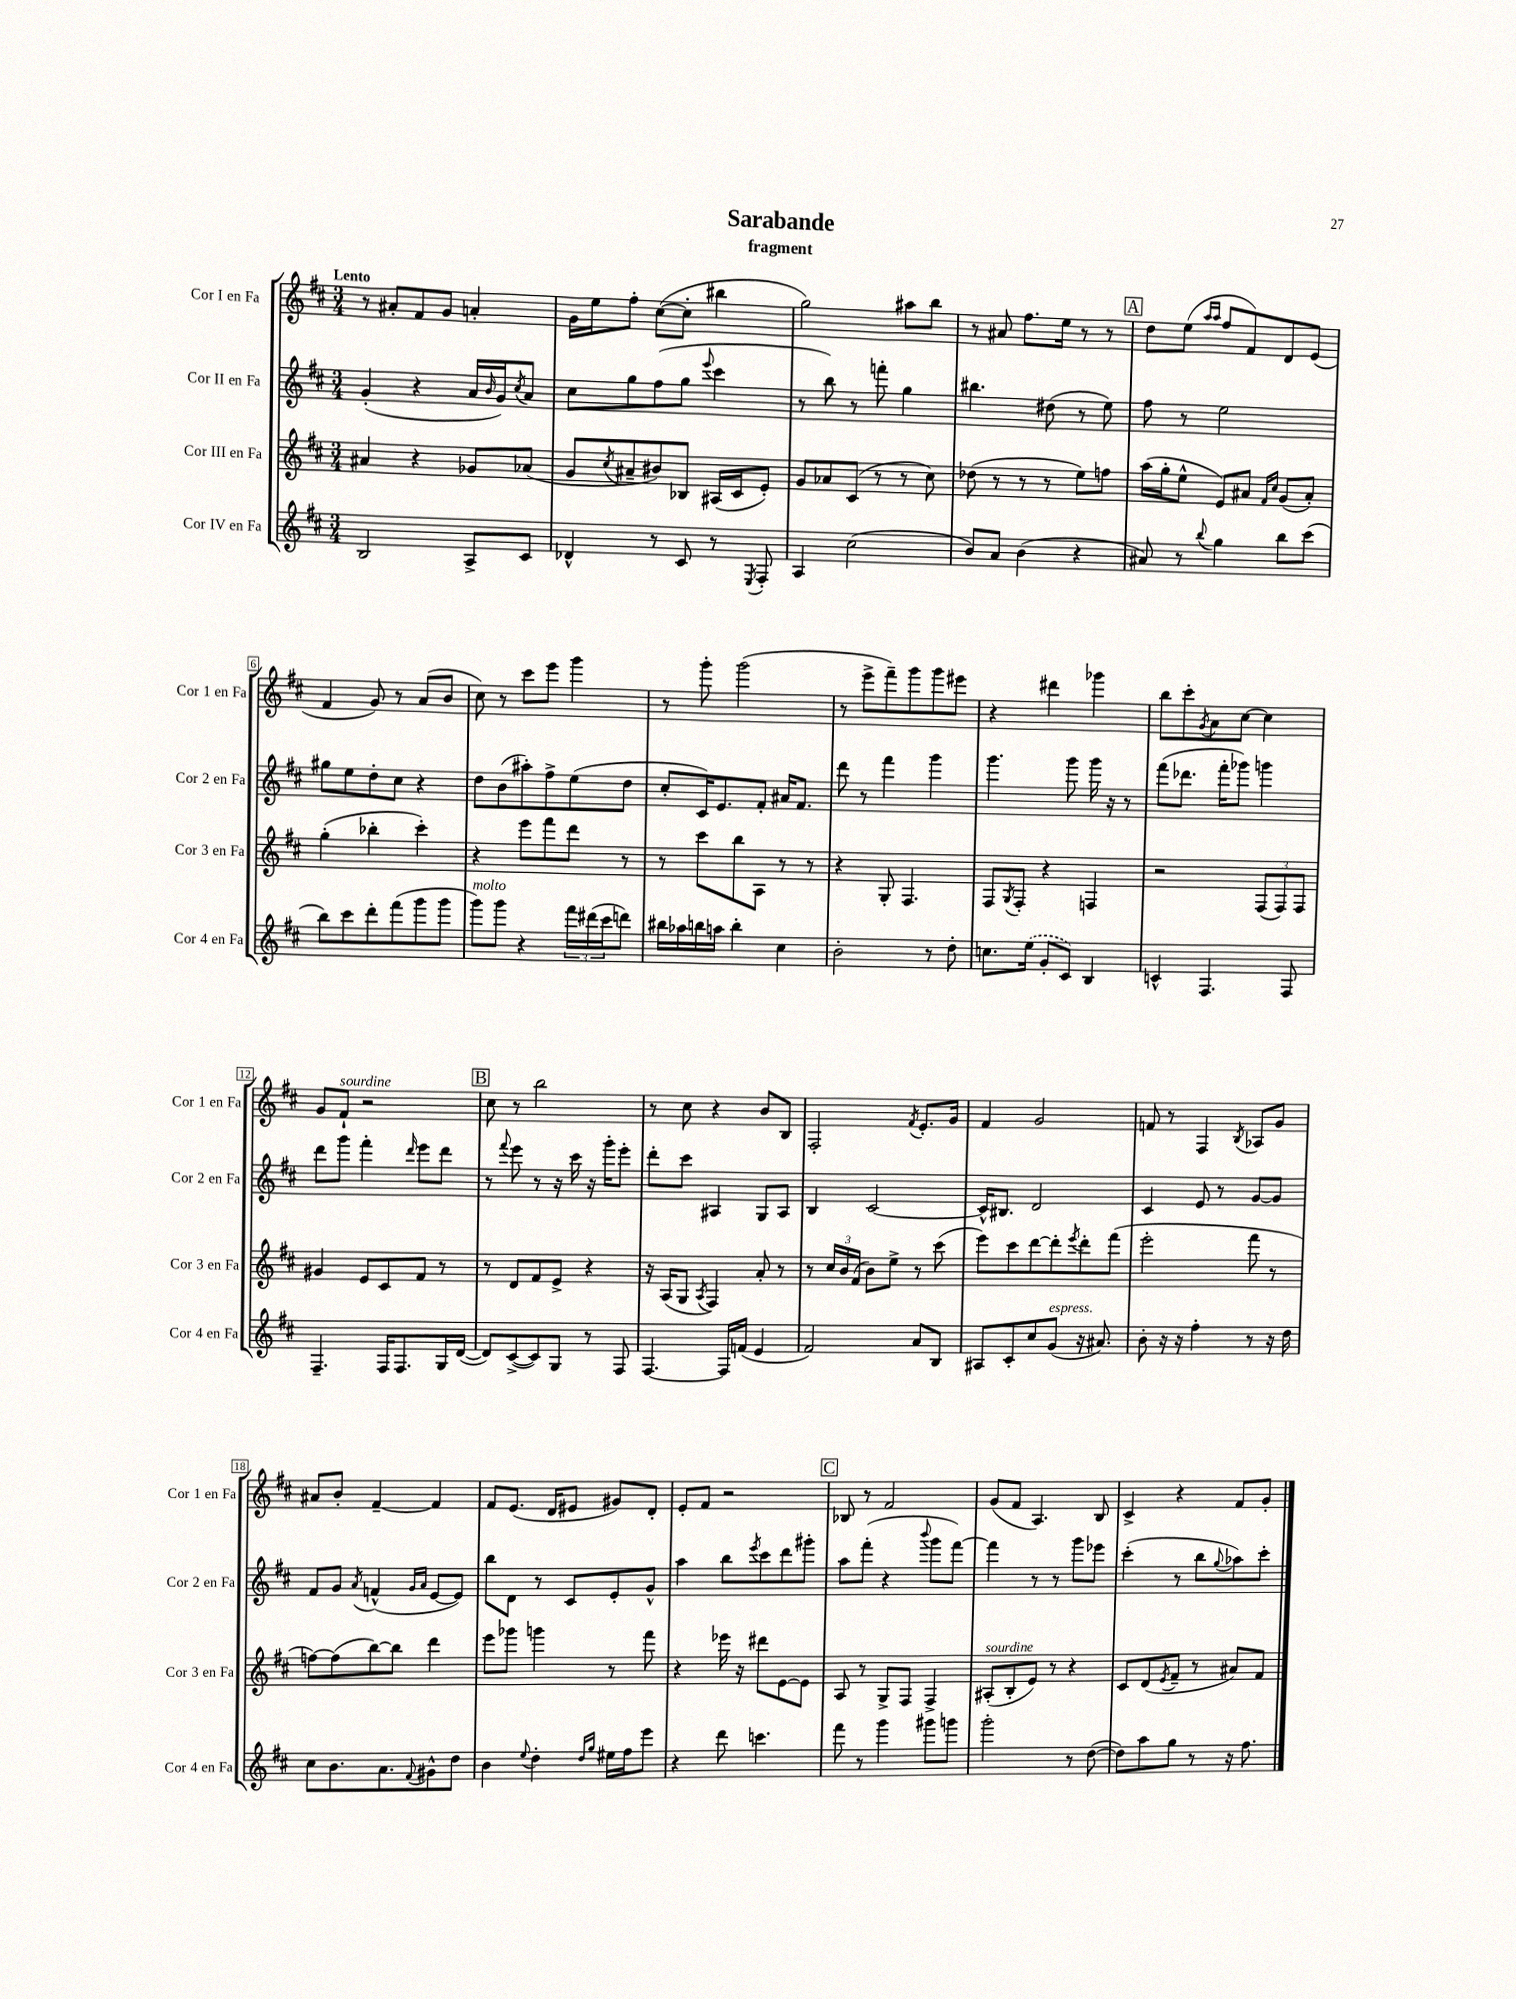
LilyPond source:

\header { title = "Sarabande" subtitle = "fragment" }
<<
\new StaffGroup <<
\new Staff = "s0" \with { instrumentName = "Cor I en Fa" shortInstrumentName = "Cor 1 en Fa" } {
    \clef treble \key d \major \numericTimeSignature \time 3/4 \tempo "Lento"
    r8 ais'8-. fis'8 g'8 a'4-. |
    g'16 e''16 fis''8-. cis''8~( cis''8-. bis''4 |
    g''2) ais''8 b''8 |
    r8 ais'8 fis''8. e''16 r8 r8 |
    \mark \markup { \box "A" } d''8 e''8( \grace { a''16 a''16 } fis''8 fis'8) d'8 e'8( |
    fis'4 g'8) r8 a'8( b'8 |
    cis''8) r8 cis'''8 e'''8 g'''4 |
    r8 g'''8-. g'''2( |
    r8 e'''8-> fis'''8--) g'''8 g'''8 eis'''8 |
    r4 dis'''4 ges'''4 |
    b''8 cis'''8-. \acciaccatura { g'8 } a'8 cis''8~ cis''4 |
    g'8 fis'8-!^\markup { \italic "sourdine" } r2 |
    \mark \markup { \box "B" } cis''8 r8 b''2 |
    r8 cis''8 r4 b'8 b8 |
    fis2-. \acciaccatura { fis'8 } e'8.-. g'16 |
    fis'4 g'2 |
    f'8 r8 fis4 \acciaccatura { b8 } aes8 g'8 |
    ais'8 b'8-. fis'4~-- fis'4 |
    fis'8 e'8.( d'16 eis'8 gis'8) d'8-. |
    e'8-. fis'8 r2 |
    \mark \markup { \box "C" } bes8 r8 fis'2 |
    g'8( fis'8 a4.) b8 |
    cis'4-> r4 fis'8 g'8-. \bar "|." |
}
\new Staff = "s1" \with { instrumentName = "Cor II en Fa" shortInstrumentName = "Cor 2 en Fa" } {
    \clef treble \key d \major \numericTimeSignature \time 3/4
    g'4-.( r4 a'16 \grace { b'16 } g'16) \acciaccatura { cis''8 } a'8 |
    cis''8 g''8 fis''8( g''8 \appoggiatura { e'''8 } cis'''4 |
    r8 b''8) r8 f'''8-. g''4 |
    bis''4. dis''8( r8 e''8) |
    \mark \markup { \box "A" } fis''8 r8 e''2 |
    gis''8 e''8 d''8-. cis''8 r4 |
    d''8 b'8( ais''8-.) fis''8-> e''8( d''8 |
    cis''8-. cis'16) e'8. fis'8-. ais'16 fis'8. |
    d'''8 r8 fis'''4 g'''4 |
    g'''4. g'''8 g'''16 r16 r8 |
    fis'''8( des'''8. fis'''16-. ges'''8) g'''4 |
    d'''8 g'''8 fis'''4-. \grace { d'''16 } e'''8 d'''8 |
    \mark \markup { \box "B" } r8 \appoggiatura { fis'''8 } e'''8 r8 r16 cis'''16 r16 g'''16-. e'''8-. |
    d'''8-. cis'''8 ais4 g8 ais8 |
    b4 cis'2~ |
    cis'16-^ bis8. d'2 |
    cis'4 e'8 r8 g'8~ g'8 |
    fis'8 g'8 \acciaccatura { a'8 } f'4-^( \grace { g'16 a'16 } e'8~ e'8) |
    b''8 d'8 r8 cis'8 e'8-. g'8-^ |
    a''4 b''8 \acciaccatura { e'''8 } cis'''8 d'''8 gis'''8-. |
    \mark \markup { \box "C" } a''8 fis'''8-.( r4 \appoggiatura { b'''8 } g'''8 fis'''8~) |
    fis'''4 r8 r8 g'''8 ees'''8 |
    cis'''4-.( r8 b''8 \appoggiatura { g''8 } aes''8) cis'''8-. \bar "|." |
}
\new Staff = "s2" \with { instrumentName = "Cor III en Fa" shortInstrumentName = "Cor 3 en Fa" } {
    \clef treble \key d \major \numericTimeSignature \time 3/4
    ais'4 r4 ges'8 aes'8( |
    g'8 \acciaccatura { cis''8 } ais'8-- bis'8) bes8 ais16( cis'16 e'8-.) |
    g'8 aes'8 cis'8( r8 r8 cis''8) |
    des''8( r8 r8 r8 e''8) f''8 |
    \mark \markup { \box "A" } a''16( g''16-. e''8-^ e'8) ais'8 \grace { fis'16 cis''16 } g'8( ais'8-.) |
    g''4-.( bes''4-. cis'''4-.) |
    r4 e'''8 fis'''8 d'''8 r8 |
    r8 cis'''8 b''8 a8 r8 r8 |
    r4 g8-. fis4. |
    fis8 \acciaccatura { g8 } fis8-. r4 f4 |
    r2 \tuplet 3/2 { fis8( fis8) fis8 } |
    gis'4 e'8 cis'8 fis'8 r8 |
    \mark \markup { \box "B" } r8 d'8 fis'8 e'8-> r4 |
    r16 a16( g8 \acciaccatura { a8 } fis4) a'8-. r8 |
    r8 \tuplet 3/2 { cis''16 b'16 fis'16( } b'8) e''8-> r8 cis'''8( |
    e'''8) cis'''8 d'''8~ d'''8-. \acciaccatura { e'''8 } d'''8-. fis'''8( |
    e'''2-. fis'''8 r8 |
    f''8~) f''8( b''8~) b''8 d'''4 |
    e'''8 ges'''8 g'''4 r8 fis'''8 |
    r4 ees'''16 r16 dis'''8 e'8~ e'8 |
    \mark \markup { \box "C" } a8 r8 g8-> fis8 fis4-> |
    ais8-.^\markup { \italic "sourdine" }( b8-. e'8) r8 r4 |
    cis'8 d'8( \acciaccatura { e'8 } fis'8-- r8 ais'8) fis'8 \bar "|." |
}
\new Staff = "s3" \with { instrumentName = "Cor IV en Fa" shortInstrumentName = "Cor 4 en Fa" } {
    \clef treble \key d \major \numericTimeSignature \time 3/4
    b2 a8-> cis'8 |
    des'4-^ r8 cis'8 r8 \acciaccatura { e8 } fis8-. |
    a4 cis''2( |
    b'8) a'8 b'4( r4 |
    \mark \markup { \box "A" } ais'8) r8 \appoggiatura { b''8 } g''4 b''8 cis'''8( |
    b''8) cis'''8 d'''8-. fis'''8( g'''8 g'''8 |
    g'''8^\markup { \italic "molto" }) g'''8 r4 \tuplet 3/2 { fis'''16 dis'''16( cis'''16 } d'''8) |
    bis''16 aes''16 b''16 a''16 b''4-. cis''4 |
    b'2-. r8 d''8-. |
    c''8. \once \slurDashed e''16( g'8-. cis'8) b4 |
    c'4-^ fis4. fis8 |
    fis4.-- fis16 fis8. g16 d'16~( |
    \mark \markup { \box "B" } d'8) cis'8~->( cis'8) g8 r8 fis8 |
    fis4.~ fis16 f'16( e'4 |
    fis'2) a'8 b8 |
    ais8 cis'8-. cis''8 g'8^\markup { \italic "espress." }( r16 ais'8.) |
    b'8-. r16 r16 fis''4-. r8 r16 d''16 |
    cis''8 b'8. a'8. \appoggiatura { fis'8 } gis'8-^ d''8 |
    b'4 \appoggiatura { e''8 } d''4-. \grace { d''16 g''16 } eis''16 fis''16 e'''8 |
    r4 d'''8 c'''4. |
    \mark \markup { \box "C" } fis'''8 r8 g'''4 gis'''8 g'''8 |
    g'''2-. r8 d''8~( |
    d''8) a''8 g''8 r8 r16 fis''8. \bar "|." |
}
>>
>>
\layout { \context { \Score \override BarNumber.stencil = #(make-stencil-boxer 0.1 0.3 ly:text-interface::print) } }
